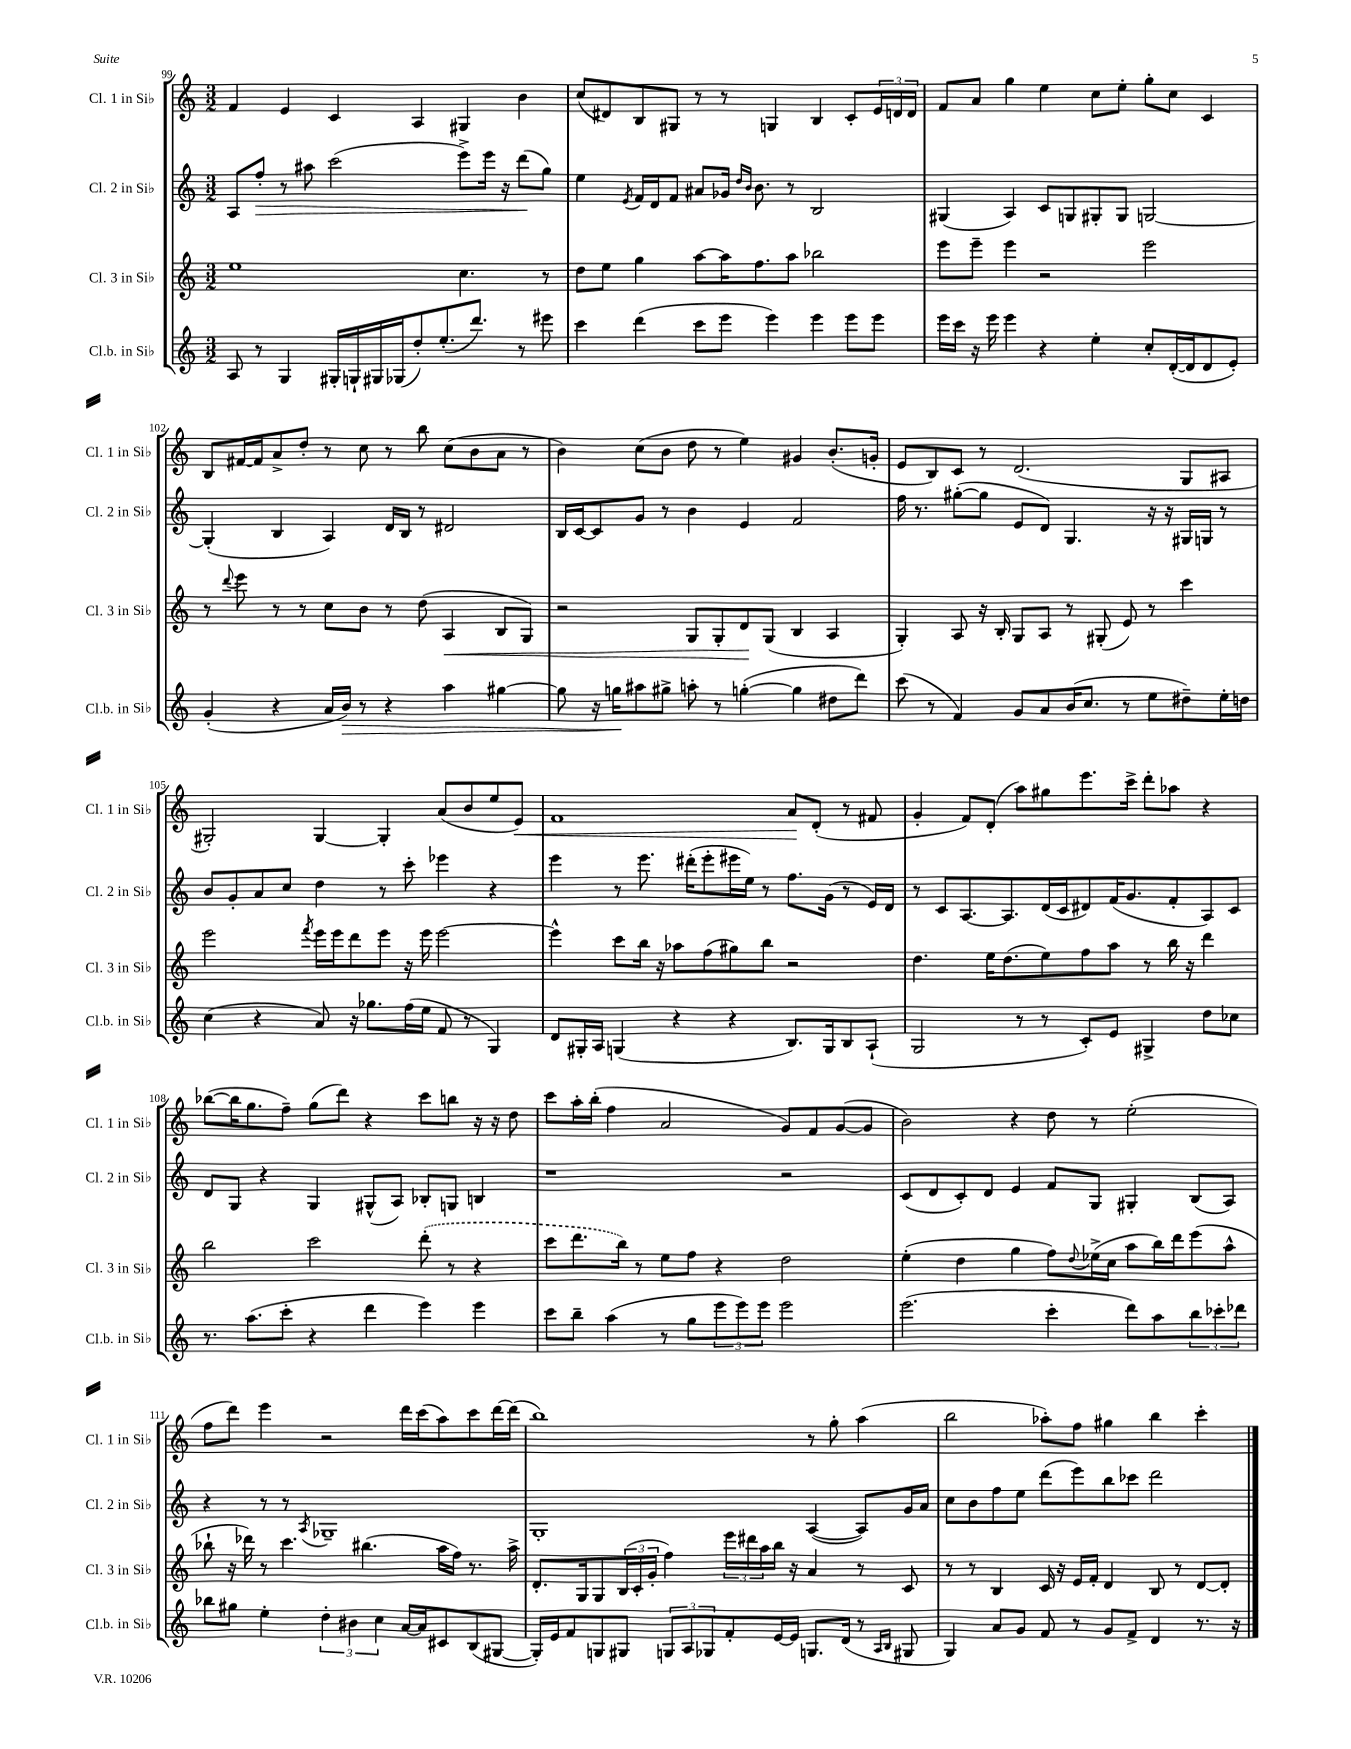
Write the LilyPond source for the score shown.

<<
\new StaffGroup <<
\new Staff = "s0" \with { instrumentName = "Cl. 1 in Sib" shortInstrumentName = "Cl. 1 in Sib" } {
    \clef treble \key c \major \numericTimeSignature \time 3/2
    f'4 e'4 c'4 a4 gis4 b'4 |
    c''8( dis'8) b8 gis8 r8 r8 g4 b4 c'8-. \tuplet 3/2 { e'16 d'16 d'16 } |
    f'8 a'8 g''4 e''4 c''8 e''8-. g''8-. c''8 c'4 |
    b8 fis'16~ fis'16 a'8-> d''8-. r8 c''8 r8 b''8 c''8( b'8 a'8 r8 |
    b'4) c''8( b'8 d''8 r8 e''4) gis'4 b'8.-.( g'16-. |
    e'8 b8) c'8 r8 d'2.( g8 ais8 |
    gis2-.) gis4~ gis4-. a'8( b'8 e''8 e'8\<) |
    f'1 a'8\! d'8-.( r8 fis'8 |
    g'4-. f'8) d'8-.( a''8) gis''8 e'''8. c'''16-> d'''8-. aes''8 r4 |
    bes''8~( bes''16 g''8. f''8--) g''8( d'''8) r4 c'''8 b''8 r16 r16 d''8 |
    c'''8 a''16-. b''16-.( f''4 a'2 g'8) f'8 g'8~( g'8 |
    b'2) r4 d''8 r8 e''2-.( |
    f''8 d'''8) e'''4 r2 d'''16 c'''16( a''8) c'''8 d'''16~ d'''16( |
    b''1) r8 g''8-. a''4( |
    b''2 aes''8-.) f''8 gis''4 b''4 c'''4-. \bar "|." |
}
\new Staff = "s1" \with { instrumentName = "Cl. 2 in Sib" shortInstrumentName = "Cl. 2 in Sib" } {
    \clef treble \key c \major \numericTimeSignature \time 3/2
    a8 f''8-.\> r8 ais''8 c'''2( e'''8->) e'''16 r16 d'''8\!( g''8) |
    e''4 \acciaccatura { e'8 } f'16 d'16 f'8 ais'8 ges'16 \grace { d''16 b'16 } b'8. r8 b2 |
    gis4( a4) c'8 g8 gis8-. gis8 g2~ |
    g4-.( b4 a4) d'16 b16 r8 dis'2 |
    b16 c'16~ c'8 g'8 r8 b'4 e'4 f'2 |
    f''16 r8. gis''8~-.( gis''8 e'8 d'8) g4. r16 r16 gis16 g16 r8 |
    b'8 g'8-. a'8 c''8 d''4 r8 c'''8-. ees'''4 r4 |
    e'''4 r8 e'''8. dis'''16-.( e'''8-. eis'''16 e''16) r8 f''8. g'16( r8 e'16) d'16 |
    r8 c'8 a8.~ a8. d'16( c'16 dis'8) f'16( g'8. f'8-. a8) c'8 |
    d'8 g8 r4 g4 gis8-^( a8) bes8-. g8 b4 |
    r1 r2 |
    c'8( d'8 c'8-.) d'8 e'4 f'8 g8 gis4-. b8( a8) |
    r4 r8 r8 \acciaccatura { a8 } ges1-- |
    g1-. a4~( a8) g'16 a'16 |
    c''8 b'8 f''8 e''8 d'''8( e'''8) b''8 ces'''8 d'''2 \bar "|." |
}
\new Staff = "s2" \with { instrumentName = "Cl. 3 in Sib" shortInstrumentName = "Cl. 3 in Sib" } {
    \clef treble \key c \major \numericTimeSignature \time 3/2
    e''1 c''4. r8 |
    d''8 e''8 g''4 a''8~ a''16 f''8. a''8 bes''2 |
    e'''8 e'''8-- e'''4 r2 e'''2 |
    r8 \appoggiatura { d'''8 } e'''8 r8 r8 c''8 b'8 r8 d''8( a4\< b8 g8) |
    r2 g8 g8-. d'8\! g8( b4 a4 |
    g4-.) a8 r16 b16-. g8 a8 r8 gis8-.( e'8) r8 c'''4 |
    e'''2 \acciaccatura { f'''8 } e'''16 e'''16 d'''8 e'''8 r16 e'''16 e'''2~ |
    e'''4-^ c'''8 b''16 r16 aes''8 f''8( gis''8) b''8 r2 |
    d''4. e''16 d''8.( e''8) f''8 a''8 r8 b''16 r16 d'''4 |
    b''2 c'''2 \once \slurDashed d'''8-.( r8 r4 |
    c'''8 d'''8. b''16) r8 e''8 f''8 r4 d''2 |
    e''4-.( d''4 g''4 f''8) \appoggiatura { d''8 } ees''16->( c''16 a''8 b''16) d'''16 e'''8( a''8-^ |
    bes''8-! r16 des'''16) r8 c'''4. bis''4.( a''16 f''16) r8. a''16-> |
    d'8.-. g16 g8 \tuplet 3/2 { b16( c'16-. g'16-. } f''4) \tuplet 3/2 { e'''16 dis'''16 a''16 } b''16 r16 a'4 r8 c'8 |
    r8 r8 b4 c'16 r16 e'16 f'16-. d'4 b8 r8 d'8~ d'8-. \bar "|." |
}
\new Staff = "s3" \with { instrumentName = "Cl.b. in Sib" shortInstrumentName = "Cl.b. in Sib" } {
    \clef treble \key c \major \numericTimeSignature \time 3/2
    a8 r8 g4 gis16-. g16-! gis16 ges16( d''8-.) e''8.-.( d'''8.) r8 eis'''8 |
    c'''4 d'''4( c'''8 e'''8 e'''4) e'''4 e'''8 e'''8 |
    e'''16 c'''16 r16 e'''16 e'''4 r4 e''4-. c''8-. d'16~-.( d'16 d'8 e'8-.) |
    g'4-.( r4 a'16 b'16\>) r8 r4 a''4 gis''4~ |
    gis''8 r16 g''16\! ais''8 gis''8-> a''8-. r8 g''4~-.( g''4 dis''8 d'''8) |
    c'''8( r8 f'4) g'8 a'8 b'16( c''8. r8 e''8 dis''8--) e''16-. d''16 |
    c''4( r4 a'8) r16 ges''8. f''16( e''16 f'8 r8 g4) |
    d'8 gis16-. a16 g4( r4 r4 b8.) g16 b8 a8-!( |
    g2 r8 r8 c'8-.) e'8 gis4-> d''8 ces''8 |
    r8. a''8.( c'''8-. r4 d'''4 e'''4) e'''4 |
    c'''8 b''8-- a''4( r8 g''8 \tuplet 3/2 { e'''8 e'''8) e'''8 } e'''2 |
    e'''2.( c'''4-. d'''8) a''8 \tuplet 3/2 { b''8 ces'''8-. des'''8 } |
    bes''8 gis''8 e''4-. \tuplet 3/2 { d''4-. bis'4 c''4 } a'16~ a'16 cis'8 b8( gis8~ |
    gis16-.) e'16 f'8 g8 gis8 \tuplet 3/2 { g8 a8 ges8 } f'8-. e'16~ e'16 g8. d'16( r8 \grace { a16 b16 } gis8 |
    g4) a'8 g'8 f'8 r8 g'8 f'8-> d'4 r8. r16 \bar "|." |
}
>>
>>
\layout { \context { \Score currentBarNumber = #99 } }
